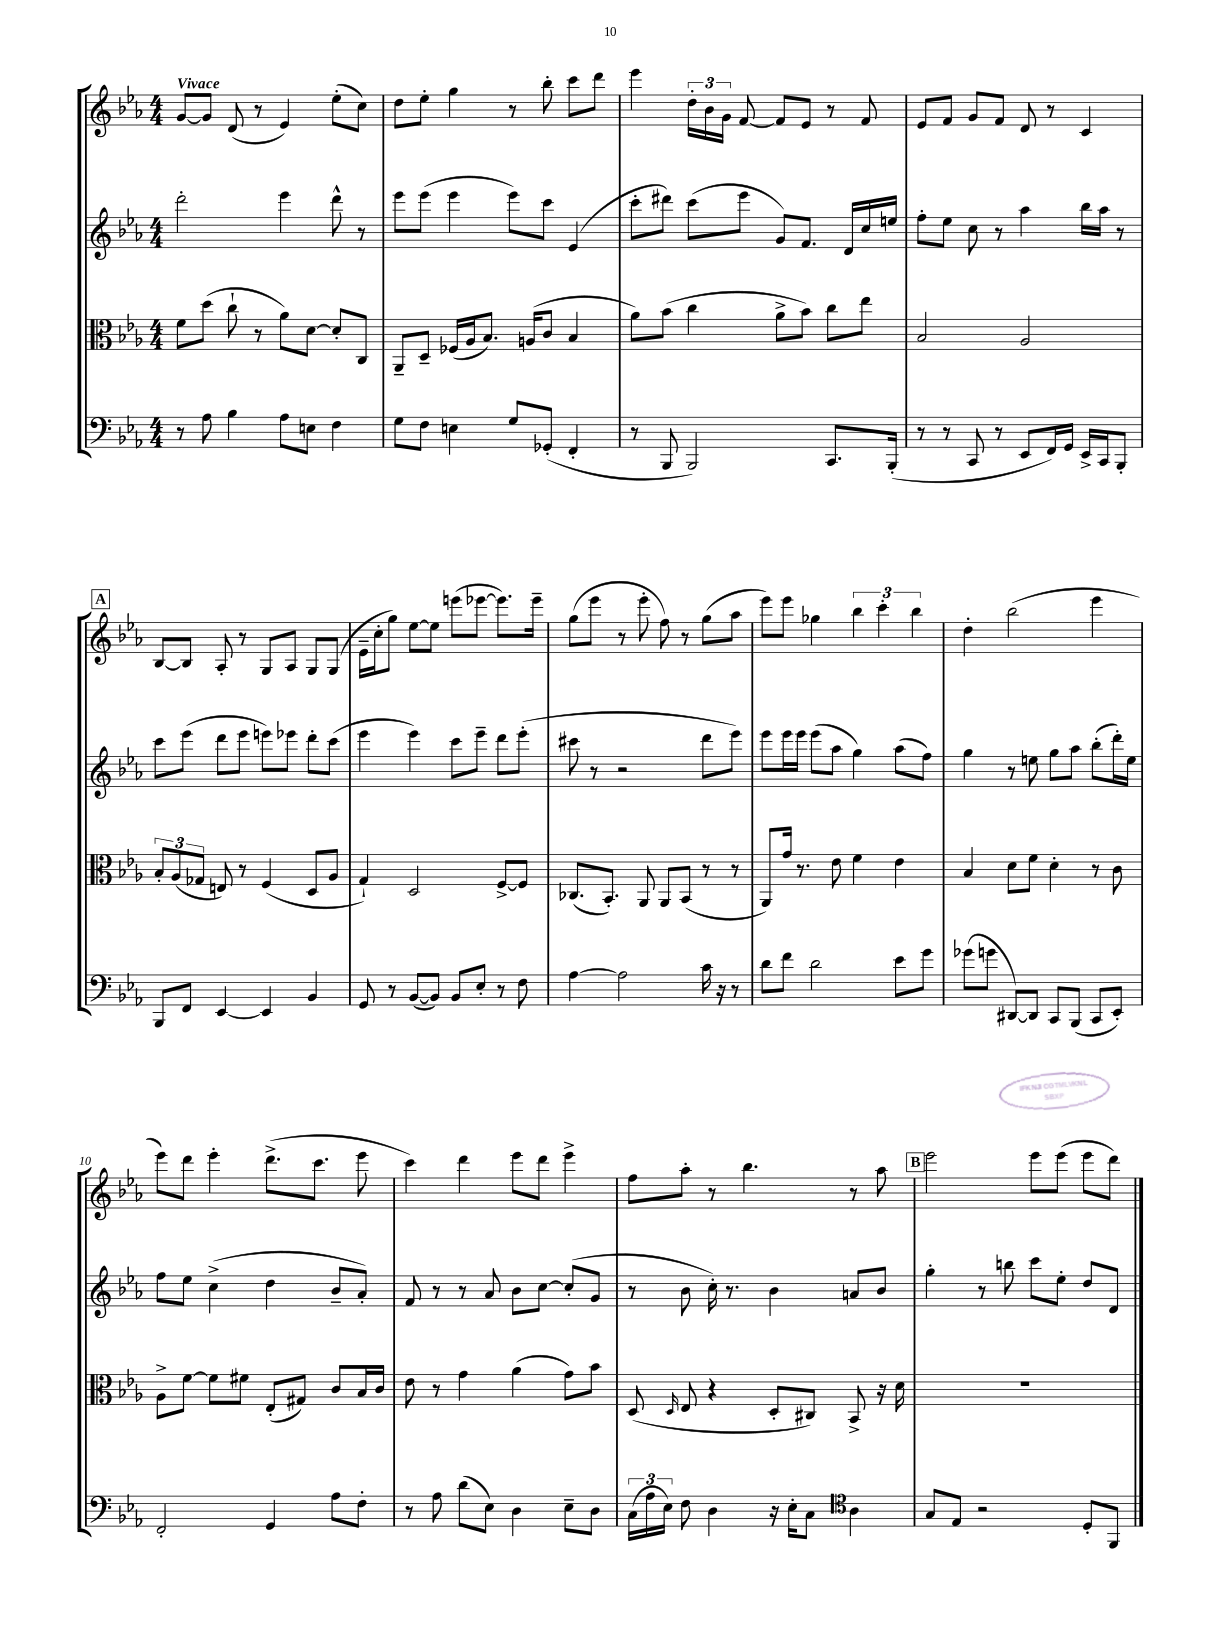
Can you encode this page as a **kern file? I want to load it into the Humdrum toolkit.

**kern	**kern	**kern	**kern
*staff4	*staff3	*staff2	*staff1
*clefF4	*clefC3	*clefG2	*clefG2
*k[b-e-a-]	*k[b-e-a-]	*k[b-e-a-]	*k[b-e-a-]
*M4/4	*M4/4	*M4/4	*M4/4
8r	8f	2ddd'	[8g
8A-	(8dd	.	8g]
4B-	8cc`	.	(8d
.	8r	.	8r
8A-	8a-)	4eee-	4e-)
8E	[8d	.	.
4F	8d']	8ddd^^	(8ee-'
.	8C	8r	8cc)
=	=	=	=
8G	8AA-~	8eee-	8dd
8F	8D~	(8eee-	8ee-'
4E	(16F-	4eee-	4gg
.	16A-	.	.
.	8.B-)	.	.
8G	.	8eee-)	8r
.	(16A	.	.
(8GG-'	8c	8ccc	8bb-'
4FF'	4B-	(4e-	8ccc
.	.	.	8ddd
=	=	=	=
8r	8a-)	8ccc'	4eee-
8BBB-	(8b-	8ddd#)	.
2BBB-)	4cc	(8ccc	24dd'
.	.	.	24b-
.	.	.	24g
.	.	8eee-	[8f
.	8a-^	8g)	8f]
.	8b-)	8.f	8e-
8.CC	8cc	.	8r
.	.	16d	.
.	8ee-	16cc	8f
(16BBB-'	.	16ee	.
=	=	=	=
8r	2B-	8ff'	8e-
8r	.	8ee-	8f
8CC	.	8cc	8g
8r	.	8r	8f
8EE-	2A-	4aa-	8d
16FF)	.	.	8r
16GG	.	.	.
16EE-^	.	16bb-	4c
16CC	.	16aa-	.
8BBB-'	.	8r	.
=	=	=	=
8BBB-	12B-'	8ccc	[8B-
.	(12A-	.	.
8FF	.	(8eee-	8B-]
.	12G-	.	.
[4EE-	8E)	8ddd	8A-'
.	8r	8eee-	8r
4EE-]	(4F	8eee)	8G
.	.	8eee-	8A-
4BB-	8D	8ddd'	8G
.	8A-	(8ccc	(8G
=	=	=	=
8GG	4G`)	4eee-	16e-~
.	.	.	16cc'
8r	.	.	8gg)
([8BB-	2D	4eee-)	[8ee-
8BB-])	.	.	8ee-]
8BB-	.	8ccc	(8eee
8E-'	.	8eee-~	[8eee-
8r	[8F^	8ddd	8.eee-])
8F	8F]	(8eee-'	.
.	.	.	16eee-~
=	=	=	=
[4A-	(8.C-	8ccc#	(8gg
.	.	8r	8eee-
.	8.BB-')	.	.
2A-]	.	2r	8r
.	8AA-	.	8eee-'
.	8AA-	.	8ff)
.	(8BB-	.	8r
16c	8r	8ddd	(8gg
16r	.	.	.
8r	8r	8eee-)	8aa-
=	=	=	=
8d	8AA-)	8eee-	8eee-)
8f	16g	16eee-	8eee-
.	8.r	16eee-	.
2d	.	(8eee-	4gg-
.	8e-	8aa-	.
.	4f	4gg)	6bb-
.	.	.	6ccc'
8e-	4e-	(8aa-	.
.	.	.	6bb-
8g	.	8ff)	.
=	=	=	=
(8g-	4B-	4gg	4dd'
8g	.	.	.
[8DD#)	8d	8r	(2bb-
8DD#]	8f	8ee	.
8CC	4d'	8gg	.
(8BBB-	.	8aa-	.
8CC	8r	(8bb-'	4eee-
8EE-')	8c	16ddd')	.
.	.	16ee	.
=	=	=	=
2FF'	8A-^	8ff	8eee-)
.	[8f	8ee-	8ddd
.	8f]	(4cc^	4eee-'
.	8f#	.	.
4GG	(8E-'	4dd	(8.ddd^
.	8G#)	.	.
.	.	.	8.ccc
8A-	8c	8b-~	.
8F'	16B-	8a-')	8eee-
.	16c	.	.
=	=	=	=
8r	8e-	8f	4ccc)
8A-	8r	8r	.
(8d	4g	8r	4ddd
8E-)	.	8a-	.
4D	(4a-	8b-	8eee-
.	.	[8cc	8ddd
8E-~	8g)	(8cc']	4eee-^
8D	8b-	8g	.
=	=	=	=
(24C	(8D	8r	8ff
24A-	.	.	.
24E-)	.	.	.
.	16qqD	.	.
8F	8E-	8b-	8aa-'
4D	4r	16cc')	8r
.	.	8.r	.
.	.	.	4.bb-
16r	8D'	4b-	.
16E-'	.	.	.
8C	8C#)	.	.
*clefC4	*	*	*
4A-	8BB-^	8a	8r
.	16r	8b-	8aa-
.	16d	.	.
=	=	=	=
8G	1r	4gg'	2eee-
8E-	.	.	.
2r	.	8r	.
.	.	8bb	.
.	.	8ccc	8eee-
.	.	8ee-'	(8eee-
8D'	.	8dd	8eee-
8FF	.	8d	8ddd)
==	==	==	==
*-	*-	*-	*-
